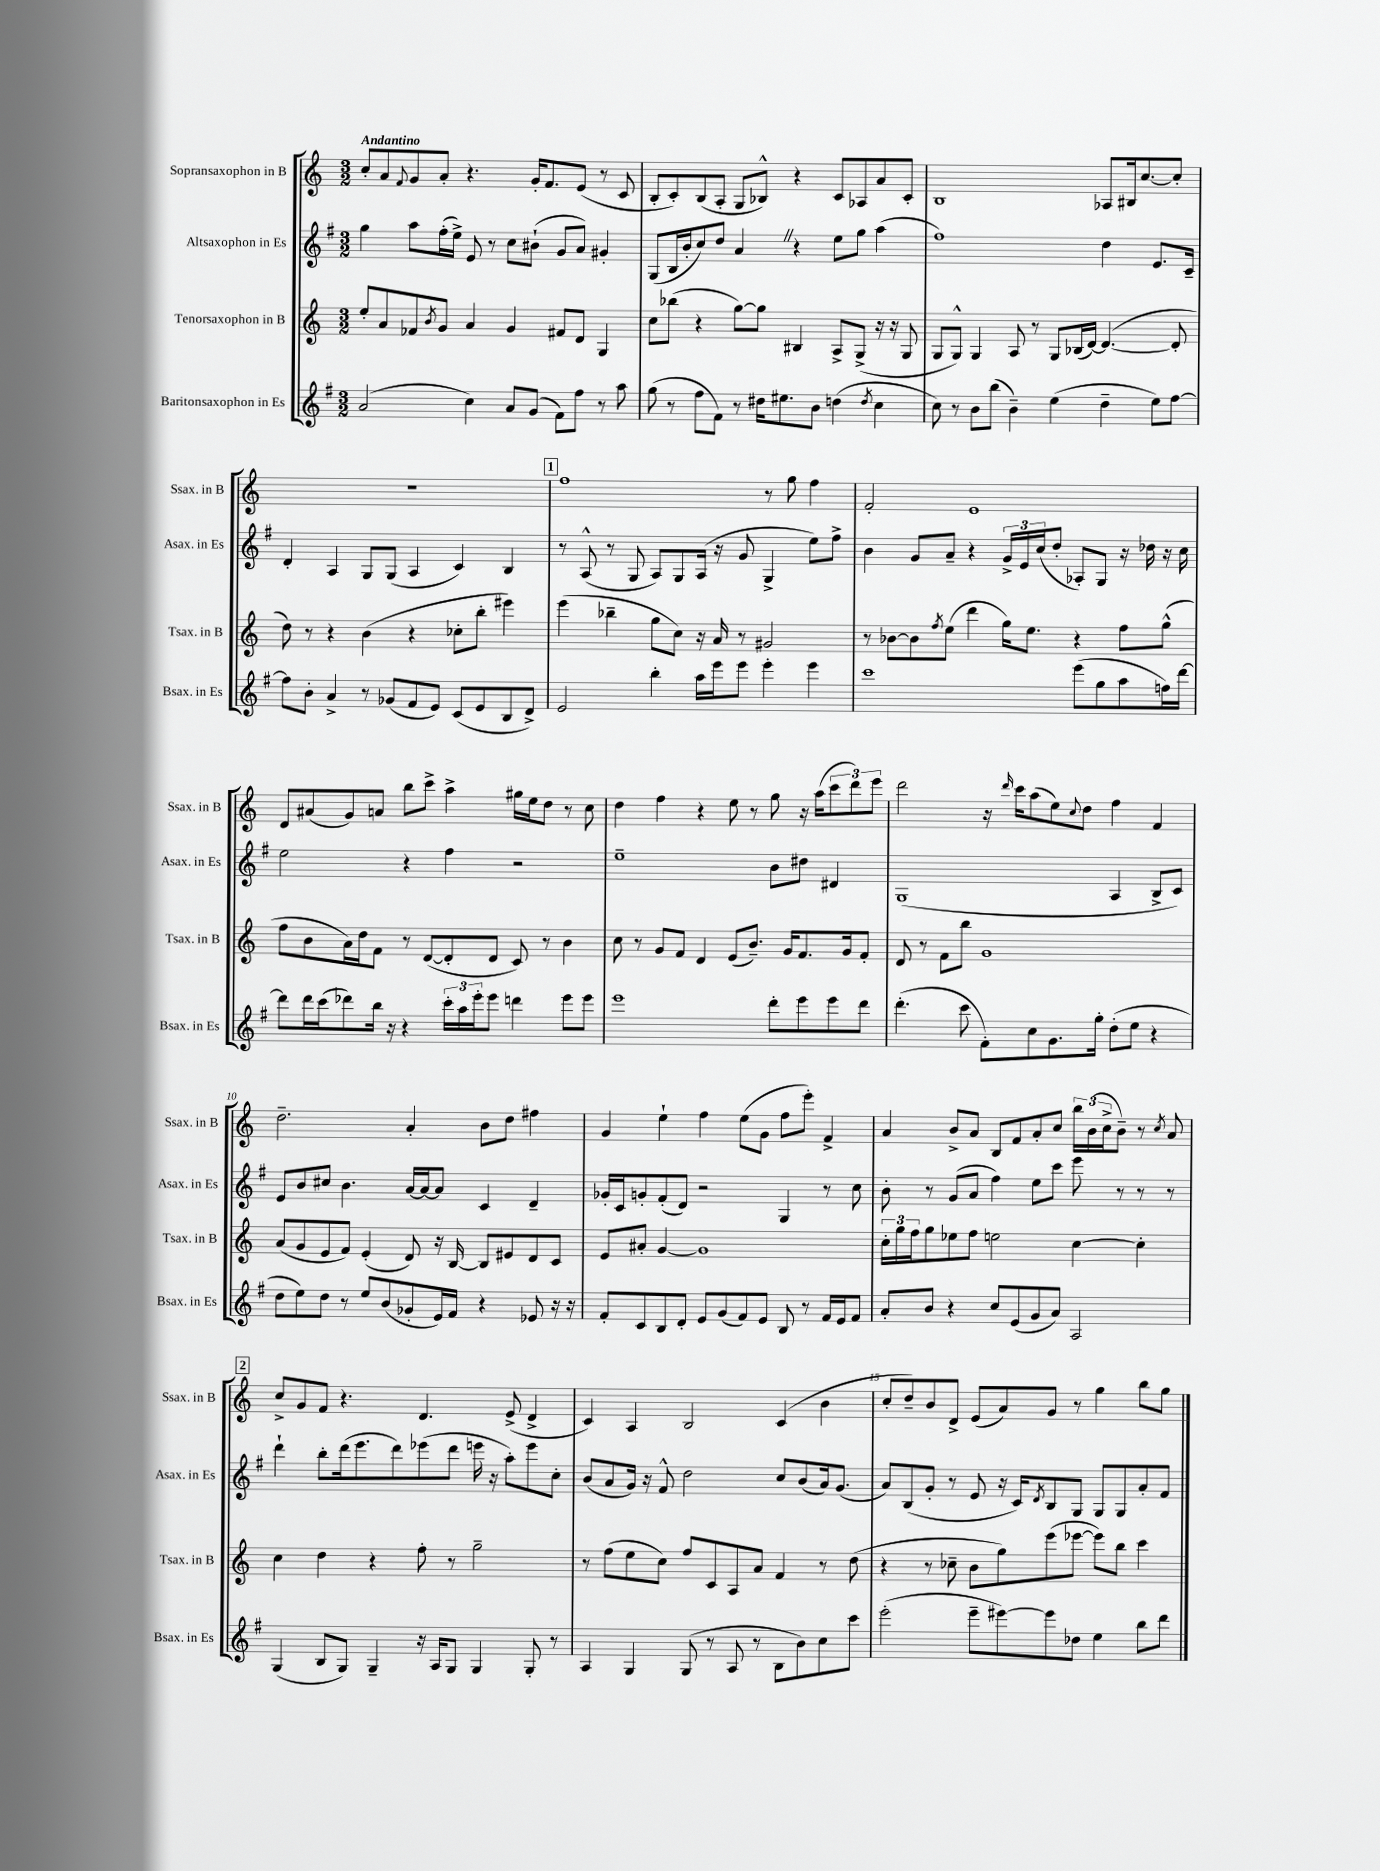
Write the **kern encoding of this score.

**kern	**kern	**kern	**kern
*staff4	*staff3	*staff2	*staff1
*clefG2	*clefG2	*clefG2	*clefG2
*k[f#]	*k[]	*k[f#]	*k[]
*M3/2	*M3/2	*M3/2	*M3/2
(2a	8ee'	4gg	8cc'
.	8a	.	8a
.	.	.	8qqf
.	8f-	8aa	8g
.	8qb	.	.
.	8g	(16ff#'	8a'
.	.	16ee^)	.
4cc)	4a	8e	4.r
.	.	8r	.
8a	4g	8cc	.
(8g	.	(8b#`	16g'
.	.	.	8.f
8f#)	8f#	8g	.
8ff#	8d	8a)	(8e
8r	4G	4g#'	8r
8aa	.	.	8c
=	=	=	=
(8gg	8cc	(8G	8B'
8r	(8bb-	16B	8c')
.	.	16b'	.
8ff#	4r	8cc)	(8B
8f#)	.	8dd	8A'
8r	[8gg)	4a	8G
16dd#	8gg]	.	8B-^^)
8.ee#	.	.	.
.	4B#	4r	4r
8b	.	.	.
(4dd	8A^	8ee	8c
.	(8G^	8gg	8A-
8qdd	.	.	.
4cc	16r	(4aa	8a
.	16r	.	.
.	8G	.	8c'
=	=	=	=
8cc)	8G	1ff#)	1B
8r	8G^^)	.	.
8b	4G	.	.
(8bb	.	.	.
4b~)	8A	.	.
.	8r	.	.
(4ee	8G	.	.
.	(16B-	.	.
.	[16d)	.	.
4dd~	(4.d_	4dd	8A-
.	.	.	16B#
.	.	.	[8.cc
8ee)	.	8.e	.
[8ff#	8d']	.	8cc']
.	.	16c~	.
=	=	=	=
8ff#]	8dd)	4d'	1.r
8b'	8r	.	.
4a^	4r	4A	.
8r	(4b	8G	.
(8g-	.	(8G	.
8f#	4r	4A	.
8e)	.	.	.
(8c	8cc-'	4c)	.
8e	8bb'	.	.
8B	4eee#)	4B	.
8d^)	.	.	.
=	=	=	=
2e	(4eee	8r	1ff
.	.	(8A^^	.
.	4bb-~	8r	.
.	.	8G	.
4bb'	8gg	8A)	.
.	8cc)	8G	.
16aa	16r	(16A	.
16eee	16a	16r	.
8eee	8r	8g	.
4eee'	2g#	4G^	8r
.	.	.	8gg
4eee	.	8ee)	4ff
.	.	8ff#^	.
=	=	=	=
1ccc	8r	4b	2f'
.	[8b-	.	.
.	8b-]	8g	.
.	8qff	.	.
.	(8ee	8a~	.
.	4ddd	4r	1e
.	16gg)	24g^	.
.	.	24e	.
.	8.ee	.	.
.	.	(24cc	.
.	.	8dd'	.
(8eee	4r	8A-')	.
8gg	.	8G	.
8aa	8ff	16r	.
.	.	16dd-	.
16ff)	(8gg^^	16r	.
[16ddd	.	16cc	.
=	=	=	=
8ddd]	8ff	2ee	8d
16ddd	8b	.	(8a#
(16ccc	.	.	.
8ddd-)	16a)	.	8g)
.	16dd	.	.
16bb	8f	.	8a
16r	.	.	.
4r	8r	4r	8bb
.	([8d	.	8ccc^
24ccc'	8d']	4ff#	4aa^
24aa	.	.	.
24eee'	.	.	.
8eee	8d	.	.
4ddd	8c)	2r	16gg#
.	.	.	16ee
.	8r	.	8dd
8eee	4b	.	8r
8eee	.	.	8cc
=	=	=	=
1eee	8cc	1ee~	4dd
.	8r	.	.
.	8g	.	4ff
.	8f	.	.
.	4d	.	4r
.	(8e	.	8ee
.	8.b~)	.	8r
8ddd'	.	8b	8gg
.	16g	.	.
8eee	8.f	8dd#	16r
.	.	.	(16aa
8eee	.	4d#	12ccc
.	16g	.	.
.	.	.	12ddd)
8ddd	8f'	.	.
.	.	.	12eee
=	=	=	=
(4.ddd'	8d	(1G	2ddd
.	8r	.	.
.	8f	.	.
8ccc	8bb	.	.
8f#')	1g	.	16r
.	.	.	16qqddd
.	.	.	16ccc
8cc	.	.	(8aa
8.g	.	.	8ee)
.	.	.	8qqcc
.	.	.	8dd
16gg'	.	.	.
(8dd'	.	4A	4ff
8ee	.	.	.
4r	.	8B^	4f
.	.	8c)	.
=	=	=	=
8dd	(8a	8e	2.dd~
8ee)	8g	8b	.
8dd	8e	8cc#	.
8r	8f)	4.b	.
8ee	(4e'	.	.
(8b	.	.	.
8g-'	8d)	[16a	4a'
.	.	16a_	.
16e)	16r	8a]	.
16f#	[16B	.	.
4r	8B]	4c	8b
.	8e#	.	8dd
8e-	8d	4d~	4ff#
16r	8c	.	.
16r	.	.	.
=	=	=	=
8f#'	8e	16g-'	4g
.	.	16c	.
8c	8a#'	8g'	.
8B	[4g	(8f#'	4ee`
8d'	.	8d)	.
8e	1g]	2r	4ff
(8g	.	.	.
8f#)	.	.	(8ee
8e	.	.	8g
8B	.	4G	8ff
8r	.	.	8eee')
16f#	.	8r	4f^
16e	.	.	.
8f#	.	8cc	.
=	=	=	=
8a'	24cc'	8b'	4a
.	24gg	.	.
.	24ff	.	.
8b	8gg	8r	.
4r	8ee-	(8g	8b^
.	8ff	8a	8a
8cc	2ee	4ff#)	8B
(8e	.	.	8f
8g	.	8ee	8a'
8a)	.	8ccc	8cc
2A	[4cc	8eee	24bb
.	.	.	(24b
.	.	.	24cc^
.	.	8r	8b~)
.	4cc']	8r	8r
.	.	.	8qcc
.	.	8r	8a
=	=	=	=
(4G	4cc	4ddd`	8cc^
.	.	.	8g
8B	4dd	8bb'	8f
8G)	.	(16ddd	4.r
.	.	8.eee	.
4G~	4r	.	.
.	.	8ddd)	.
16r	8ff'	(8eee-	4.d
16A	.	.	.
8G	8r	8ddd	.
4G	2gg~	16eee	.
.	.	16r	.
.	.	8aa')	(8e^
8G'	.	8eee	4d^
8r	.	8cc'	.
=	=	=	=
4A	8r	(8b	4c)
.	(8ff	8a	.
4G	8ee	16g)	4A
.	.	16r	.
.	8cc)	8f#^^	.
(8G	8ff	2dd	2B
8r	8c	.	.
8A	8A	.	.
8r	8a	.	.
8B	4f	8cc	(4c
8b)	.	(8b	.
8cc	8r	16a)	4b
.	.	(8.g	.
8ccc	(8dd	.	.
=	=	=	=
(2eee'	4r	8a)	8cc'
.	.	(8B	8dd~)
.	8r	8g'	8b
.	8cc-~	8r	8d^
8eee~	8b	8e	(8e
[8eee#)	8gg)	16r	8a)
.	.	16c)	.
.	.	8qd	.
8eee#]	(8eee	8B	8g
8dd-	[8eee-	8G	8r
4ee	8eee-])	8G	4gg
.	8bb	8G	.
8bb	4ccc	8a'	8bb
8ddd	.	8f#	8gg
==	==	==	==
*-	*-	*-	*-
